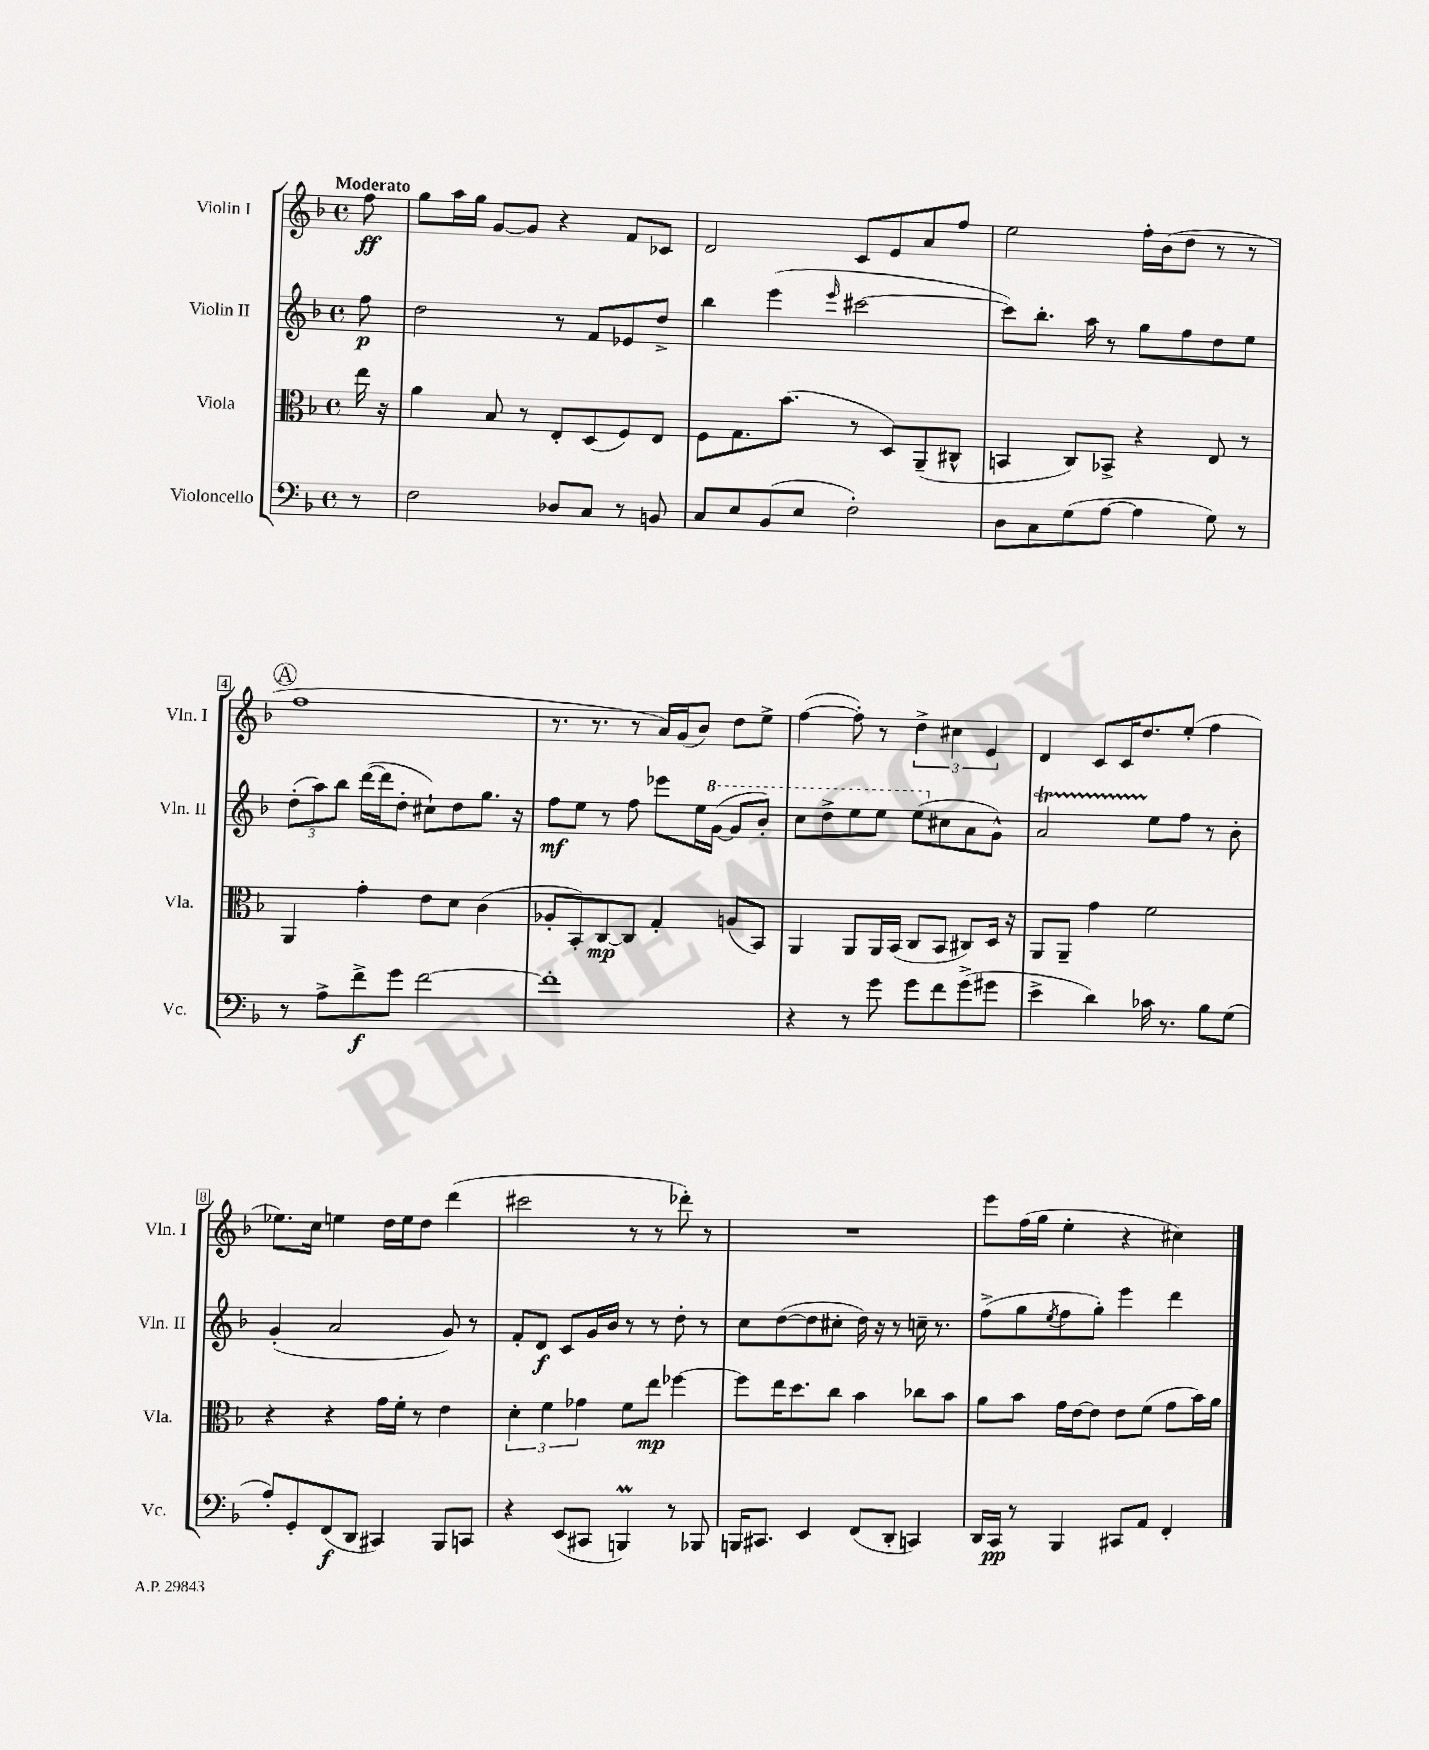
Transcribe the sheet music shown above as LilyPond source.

<<
\new StaffGroup <<
\new Staff = "s0" \with { instrumentName = "Violin I" shortInstrumentName = "Vln. I" } {
    \clef treble \key f \major \defaultTimeSignature \time 4/4 \partial 8 \tempo "Moderato"
    f''8\ff |
    g''8 a''16 g''16 g'8~ g'8 r4 f'8 ces'8 |
    d'2 c'8 e'8 a'8 f''8 |
    e''2 f''16-. bes'16( d''8 r8 r8 |
    \mark \markup { \circle "A" } f''1 |
    r8. r8. r8 a'16) g'16( bes'8) d''8 e''8-> |
    f''4~( f''8-.) r8 \tuplet 3/2 { d''4-> cis''4 e'4 } |
    d'4 c'8 c'16 d''8. e''8-.( f''4 |
    ees''8.) c''16 e''4 d''16 e''16 d''8 d'''4( |
    cis'''2 r8 r8 des'''8-.) r8 |
    R1 |
    e'''8 f''16( g''16 e''4-. r4 cis''4) \bar "|." |
}
\new Staff = "s1" \with { instrumentName = "Violin II" shortInstrumentName = "Vln. II" } {
    \clef treble \key f \major \defaultTimeSignature \time 4/4 \partial 8
    f''8\p |
    d''2 r8 f'8 ees'8 d''8-> |
    bes''4 e'''4( \grace { e'''16 } cis'''2~ |
    cis'''8) bes''8.-. a''16 r8 g''8 f''8 d''8 e''8 |
    \mark \markup { \circle "A" } \tuplet 3/2 { d''8-.( a''8) bes''8 } d'''16~( d'''16 d''8-. cis''8-!) d''8 g''8. r16 |
    f''8\mf e''8 r8 f''8 ees'''8 e''16 \ottava #1 g''16~( g''8 bes''8-.) |
    c'''8 d'''8-> e'''8 e'''8 e'''8( \ottava #0 cis''8 a'8 g'8-^) |
    a'2\startTrillSpan e''8\stopTrillSpan f''8 r8 bes'8-. |
    g'4-.( a'2 g'8) r8 |
    f'8-. d'8\f c'8 g'16 bes'16 r8 r8 d''8-. r8 |
    c''8 d''8~( d''8 cis''8-. d''16) r16 r8 c''16-- r8. |
    f''8->( g''8 \acciaccatura { e''8 } f''8 g''8-.) e'''4 d'''4 \bar "|." |
}
\new Staff = "s2" \with { instrumentName = "Viola" shortInstrumentName = "Vla." } {
    \clef alto \key f \major \defaultTimeSignature \time 4/4 \partial 8
    e''16 r16 |
    a'4 bes8 r8 e8-. d8( f8) e8 |
    f8 g8. bes'8.( r8 d8) a,8--( cis8-^ |
    b,4 c8) bes,8-> r4 e8 r8 |
    \mark \markup { \circle "A" } a,4 g'4-. e'8 d'8 c'4( |
    aes8-. bes,8-.) c8~\mp c8 g4-. a8( bes,8) |
    a,4 a,8 a,16 bes,16( c8 bes,8 cis8) d16 r16 |
    a,8 a,8-- g'4 f'2 |
    r4 r4 g'16 f'16-. r8 e'4 |
    \tuplet 3/2 { d'4-. f'4 ges'4 } f'8 e''8\mp fes''4~ |
    fes''8 e''16 d''8. c''8 bes'4 ces''8 bes'8 |
    a'8 bes'8 g'16 e'16~ e'8 e'8 f'8( g'8 bes'16) a'16 \bar "|." |
}
\new Staff = "s3" \with { instrumentName = "Violoncello" shortInstrumentName = "Vc." } {
    \clef bass \key f \major \defaultTimeSignature \time 4/4 \partial 8
    r8 |
    f2 des8 c8 r8 b,8 |
    c8 e8 bes,8( e8 f2-.) |
    d8 c8 g8( a8~ a4 g8) r8 |
    \mark \markup { \circle "A" } r8 a8-> f'8->\f g'8 f'2~ |
    f'1-. |
    r4 r8 g'8 g'8 f'8 g'8->( gis'8 |
    e'4-> d'4) ces'16 r8. bes8 g8( |
    a8-.) g,8-. f,8\f( d,8 cis,4) bes,,8 c,8 |
    r4 e,8( cis,8 b,,4\prall) r8 bes,,8 |
    b,,16 cis,8. e,4 f,8( d,8-. c,4) |
    d,16 c,16\pp r8 bes,,4 cis,8 a,8 f,4-. \bar "|." |
}
>>
>>
\layout { \context { \Score \override BarNumber.stencil = #(make-stencil-boxer 0.1 0.3 ly:text-interface::print) } }
